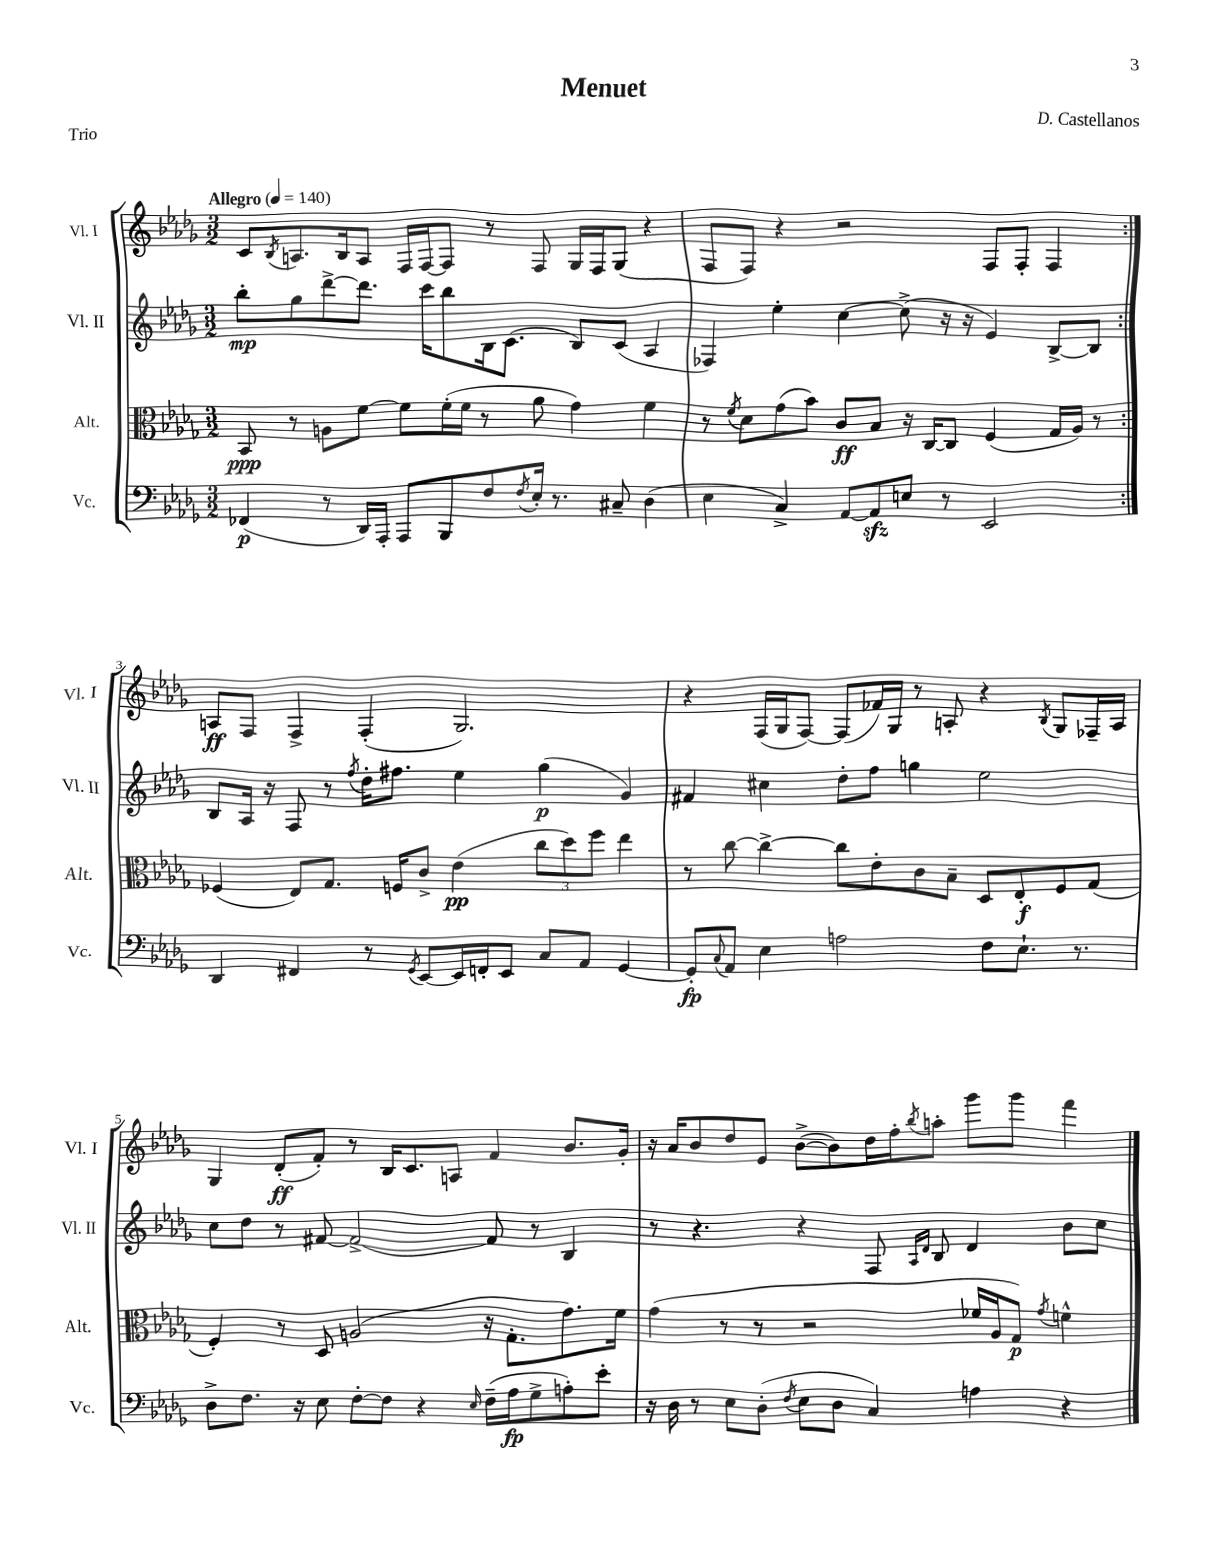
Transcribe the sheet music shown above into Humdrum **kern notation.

**kern	**kern	**kern	**kern
*staff4	*staff3	*staff2	*staff1
*clefF4	*clefC3	*clefG2	*clefG2
*k[b-e-a-d-g-]	*k[b-e-a-d-g-]	*k[b-e-a-d-g-]	*k[b-e-a-d-g-]
*M3/2	*M3/2	*M3/2	*M3/2
*MM140	*MM140	*MM140	*MM140
(4FF-	8BB-	8bb-'	8c
.	.	.	8qB-
.	8r	8gg-	8.A
8r	8A	[8ddd-^	.
.	.	.	16B-
16DD-)	[8f	8.ddd-]	8A
16AAA-'	.	.	.
8AAA-	8f]	.	16F
.	.	16ccc	[16F
8BBB-	(16f'	8bb-	8F]
.	16f	.	.
8F	8r	16B-	8r
.	.	(8.c	.
8qF	.	.	.
16E-'	8a-	.	8F
8.r	.	.	.
.	4g-)	8B-)	16G-
.	.	.	16F
8C#~	.	(8c	(8G-
(4D-	4f	4A-	4r
=	=	=	=
4E-	8r	4F-)	8F
.	8qf	.	.
.	8d-	.	8F)
4C^)	(8g-	4ee-'	4r
.	8b-)	.	.
[8AA-	8c	[4cc	2r
8AA-]	8B-	.	.
8E	16r	(8cc^]	.
.	[16C	.	.
8r	8C]	16r	.
.	.	16r	.
2EE-	(4F	4e-)	8F
.	.	.	8F'
.	16G-	[8B-^	4F
.	16A-)	.	.
.	8r	8B-]	.
=:|!	=:|!	=:|!	=:|!
4DD-	(4F-	8B-	8A
.	.	16A-	8F
.	.	16r	.
4FF#	8E-)	8F	4F^
.	8.G-	8r	.
.	.	8qff	.
8r	.	16dd-'	(4F'
.	16F	8.ff#	.
8qGG-	.	.	.
[8EE-	8c^	.	.
16EE-]	(4e-	4ee-	2.G-)
16FF'	.	.	.
8EE-	.	.	.
8C	12cc	(4gg-	.
.	12dd-)	.	.
8AA-	.	.	.
.	12ff	.	.
[4GG-	4ee-	4g-)	.
=	=	=	=
8GG-']	8r	4f#	4r
8qqC	.	.	.
8AA-	[8cc	.	.
4E-	4cc^_	4cc#	(16F
.	.	.	16G-
.	.	.	[8F)
2A	8cc]	8dd-'	(8F]
.	8e-'	8ff	16f-)
.	.	.	16G-
.	8c	4gg	8r
.	8B-~	.	8A'
8F	8D-	2ee-	4r
8.E-`	8E-'	.	.
.	.	.	8qB-
.	8F	.	8G-
8.r	.	.	.
.	(8G-	.	16F-~
.	.	.	16A
=	=	=	=
8D-^	4F')	8cc	4G-
8.F	.	8dd-	.
.	8r	8r	(8d-'
16r	.	.	.
8E-	8D-	[8f#	8f')
[8F'	(2A	2f#^_	8r
8F]	.	.	16B-
.	.	.	8.c
4r	.	.	.
.	.	.	8A
16qqE-	.	.	.
(16F~	16r	8f#]	4f
16A-	8.G-'	.	.
8G-^	.	8r	.
8A')	8.g-)	4B-	8.b-
8e-'	.	.	.
.	16f	.	16g-'
=	=	=	=
16r	(4g-	8r	16r
16D-	.	.	16a-
8r	.	4.r	8b-
8E-	8r	.	8dd-
(8D-'	8r	.	8e-
8qF	.	.	.
8E-	2r	4r	([8b-^
8D-	.	.	8b-])
4C)	.	8F	16dd-
.	.	.	16ff'
.	.	16qqA-	.
.	.	16qqd-	8qbb-
.	.	8B-	8aa'
4A	16f-	4d-	8ggg-
.	16A-	.	.
.	8G-)	.	8ggg-
.	8qg-	.	.
4r	4f^^	8b-	4fff
.	.	8cc	.
==	==	==	==
*-	*-	*-	*-
